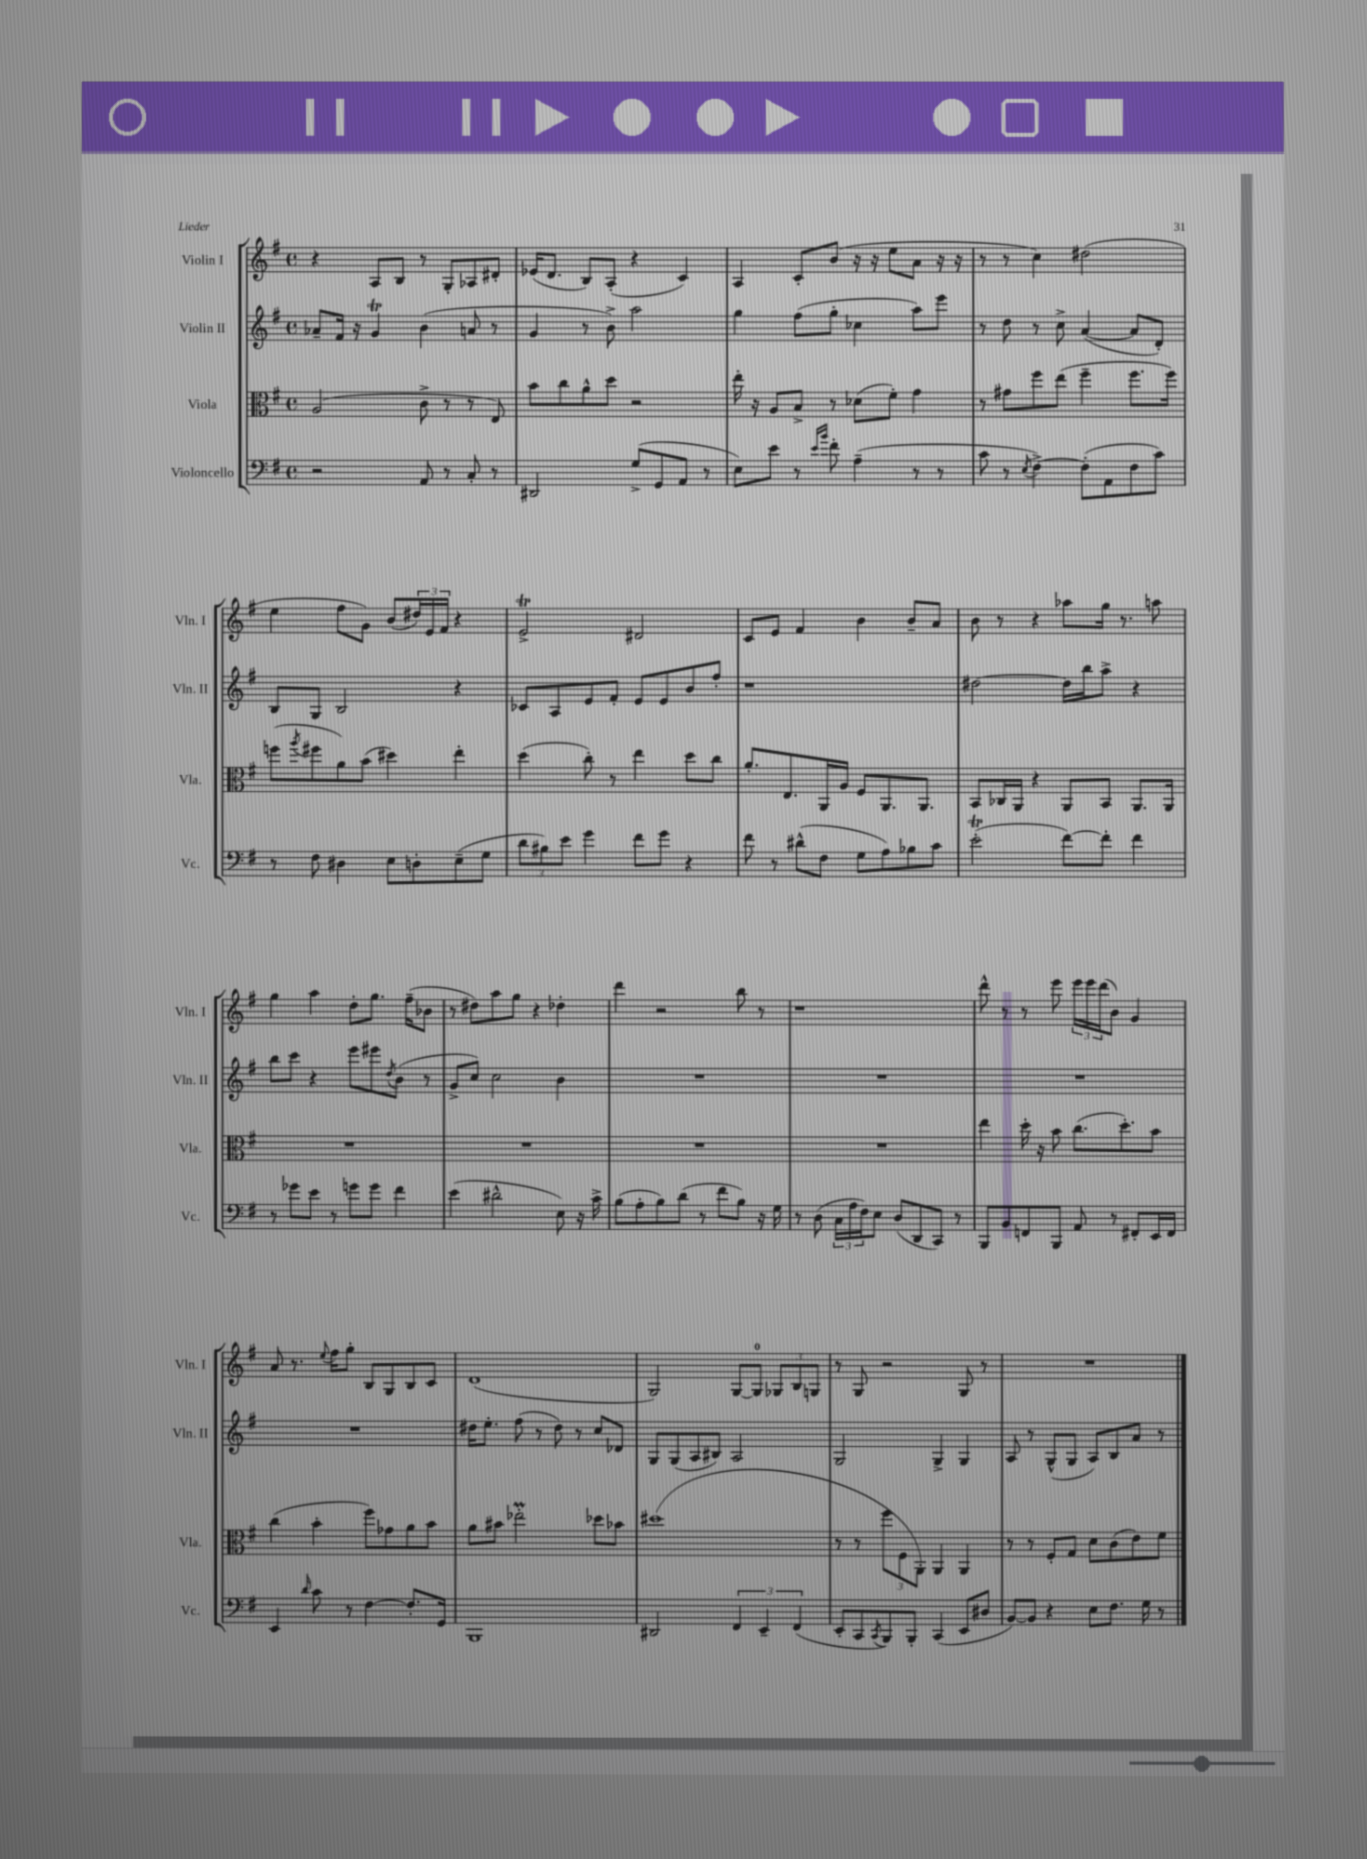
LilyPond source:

<<
\new StaffGroup <<
\new Staff = "s0" \with { instrumentName = "Violin I" shortInstrumentName = "Vln. I" } {
    \clef treble \key g \major \defaultTimeSignature \time 4/4
    r4 a8 b8 r8 g8-. aes8 dis'8-. |
    ees'16( d'8. b8) a8-.( r4 c'4) |
    a4 c'8-. b'8( r16 r16 e''8 a'8 r16 r16 |
    r8 r8 c''4) dis''2( |
    e''4 fis''8 g'8) b'8( \tuplet 3/2 { dis''16) e'16 fis'16 } r4 |
    e'2->\trill dis'2 |
    c'8 e'8 fis'4 b'4 b'8-- a'8 |
    b'8 r8 r4 aes''8 g''16 r8. a''8 |
    g''4 a''4 d''8-. g''8. fis''16--( bes'8 |
    r8 dis''8) a''8 g''8 r4 des''4-. |
    d'''4 r2 b''8 r8 |
    r1 |
    d'''8-^ r8 r8 e'''8 \tuplet 3/2 { e'''16 e'''16 d'''16( } b'8) g'4 |
    a'8 r8. \appoggiatura { e''8 } fis''16 g''8-. b8 g8 b8 c'8 |
    d'1( |
    g2) g8~ g8-0 \tuplet 3/2 { ges8 b8 g8 } |
    r8 g8 r2 g8 r8 |
    R1 \bar "|." |
}
\new Staff = "s1" \with { instrumentName = "Violin II" shortInstrumentName = "Vln. II" } {
    \clef treble \key g \major \defaultTimeSignature \time 4/4
    aes'8-- fis'16 r16 g'4\trill b'4( a'8 r8 |
    g'4 r8 b'8->) a''2 |
    g''4 fis''8( g''8-. ces''4 a''8) e'''8 |
    r8 d''8 r8 c''8-> a'4~( a'8 d'8-.) |
    b8 g8 b2 r4 |
    ces'8 a8 e'8 fis'8-. e'8 e'8 b'8 fis''8-. |
    r1 |
    dis''2~ dis''16 b''16 a''8-> r4 |
    b''8 c'''8 r4 e'''8 eis'''8 \acciaccatura { d''8 } b'8( r8 |
    g'8-> c''8) c''2 b'4 |
    R1 |
    R1 |
    R1 |
    R1 |
    dis''16 e''8.-. fis''8( r8 dis''8) r8 c''8 des'8 |
    g8 g8( a8 bis8) a2 |
    g2 g4-> g4 |
    a8 r8 g8-^( g8 a8) b8 a'8 r8 \bar "|." |
}
\new Staff = "s2" \with { instrumentName = "Viola" shortInstrumentName = "Vla." } {
    \clef alto \key g \major \defaultTimeSignature \time 4/4
    a2( c'8-> r8 r8 e8) |
    b'8 c''8 a'8-^ d''8 r2 |
    e''16-. r16 a8 b8-> r8 des'8( fis'8-.) g'4 |
    r8 gis'8 fis''8 e''8( fis''4-- fis''8. fis''16) |
    f''8( \acciaccatura { a''8 } fis''8 a'8) b'8( dis''4) e''4-. |
    d''4( c''8-.) r8 e''4 d''8 c''8 |
    a'8.-. e8. a,16 a16 fis8 a,8. a,8. |
    b,8 ces16 a,16 r4 a,8 b,8 a,8. a,16 |
    R1 |
    R1 |
    R1 |
    R1 |
    e''4 d''16-. r16 b'8 c''8.( d''8.-.) b'8 |
    c''4( b'4-. fis''8) ges'8 a'8 b'8 |
    a'8 bis'8 ees''2-.\prall des''8 bes'8 |
    dis''1( |
    r8 r8 \tuplet 3/2 { fis''8 fis8 a,8-.) } a,4 a,4 |
    r8 r8 fis8-. g8 d'8 c'8( e'8) fis'8 \bar "|." |
}
\new Staff = "s3" \with { instrumentName = "Violoncello" shortInstrumentName = "Vc." } {
    \clef bass \key g \major \defaultTimeSignature \time 4/4
    r2 a,8 r8 c8-. r8 |
    dis,2 g8->( g,8 a,8 r8 |
    e8) e'8 r8 \grace { e'16 b'16 } fis'8-. a4--( r8 r8 |
    c'8 r8 \acciaccatura { e8 } fis4~->) fis8-.( a,8 fis8 c'8) |
    r8 fis8 dis4 e8 d8-. e8--( g8 |
    \tuplet 3/2 { d'8 bis8) e'8 } g'4 fis'8 g'8 r4 |
    fis'8 r8 dis'8-^( fis8 g8 a8) bes8 c'8 |
    e'2-.\trill( fis'8~) fis'8-. fis'4 |
    r8 ges'8 e'8 r8 g'8 g'8 fis'4 |
    e'4( dis'2-^ e8) r16 c'16-> |
    b8( a8-. b8) d'8( r8 fis'8 b8) r16 g16 |
    r8 d8( \tuplet 3/2 { c16 a16 fis16) } e8 d8( d,8 c,8) r8 |
    b,,8 b,8 f,8 b,,8 a,8 r8 fis,8-. e,16 fis,16 |
    e,4 \grace { d'16 } c'8 r8 fis4~ fis8.-. g,16 |
    b,,1 |
    dis,2 \tuplet 3/2 { fis,4 e,4-- fis,4( } |
    e,8-. c,8 \acciaccatura { c,8 } b,,8) b,,8-. c,4( e,8 dis8 |
    b,8~) b,8 r4 e8 fis8. g16 r8 \bar "|." |
}
>>
>>
\layout { \context { \Score \remove "Bar_number_engraver" } }
